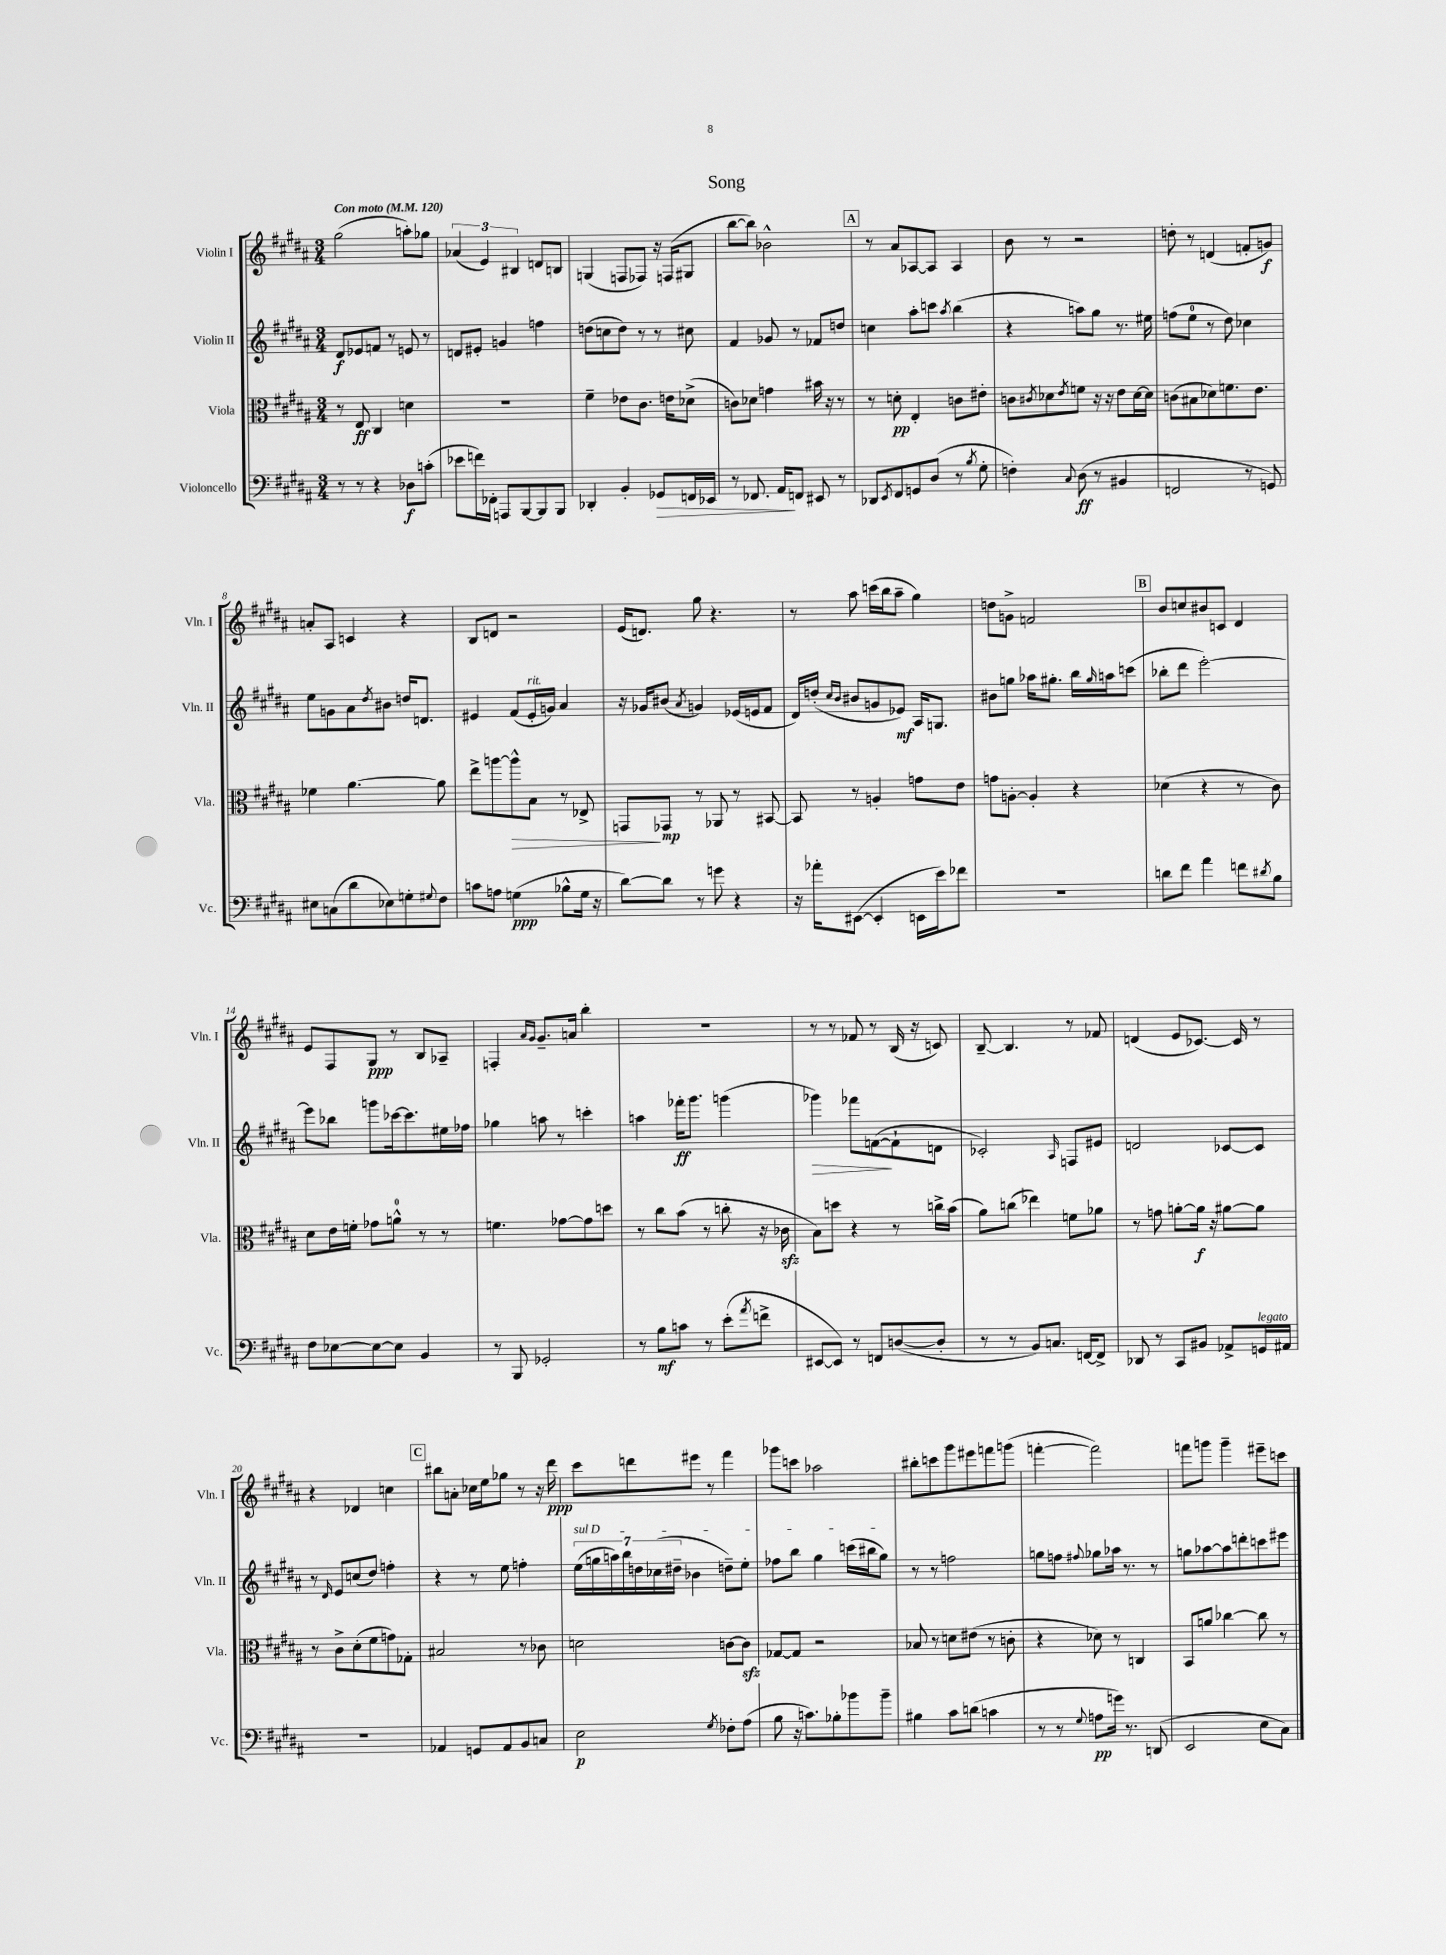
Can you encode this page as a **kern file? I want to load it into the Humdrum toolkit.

**kern	**kern	**kern	**kern
*staff4	*staff3	*staff2	*staff1
*clefF4	*clefC3	*clefG2	*clefG2
*k[f#c#g#d#a#]	*k[f#c#g#d#a#]	*k[f#c#g#d#a#]	*k[f#c#g#d#a#]
*M3/4	*M3/4	*M3/4	*M3/4
*MM120	*MM120	*MM120	*MM120
8r	8r	8d#	(2gg#
8r	8E	8e-	.
4r	4C#	8f	.
.	.	8r	.
8D-	4d	8e	8aa')
(8c'	.	8r	8gg-
=	=	=	=
8e-	2.r	8d	(6a-
16f)	.	8e#'	.
.	.	.	6e)
16FF-'	.	.	.
8AAA	.	4g	.
.	.	.	6B#
[8BBB	.	.	.
8BBB]	.	4ff	8d
8BBB	.	.	8B
=	=	=	=
4DD-'	4f#~	(8dd	(4G
.	.	8cc	.
4BB'	8e-	8dd)	8F
.	8.c#	8r	8F-)
8GG-	.	8r	16r
.	16e	.	(16F
16FF	(8d-^	8cc#	8G#
16EE-	.	.	.
=	=	=	=
8r	8c)	4f#	[8bb
8.FF-	8d-	.	8bb])
.	4g	8g-	2b-^^
16AA#	.	.	.
8FF	.	8r	.
8EE#	16b#	8f-	.
.	16r	.	.
8r	8r	8dd	.
=	=	=	=
8DD-	8r	4cc	8r
8qEE	.	.	.
8FF#	8d'	.	8a#
8GG	4E'	8aa#'	[8A-
(8D#	.	8ccc	8A-]
.	.	8qaa#	.
8r	8c	(4bb	4A-
8qB	.	.	.
8G#'	8e#'	.	.
=	=	=	=
4F')	8c	4r	8b
.	8qc#	.	.
.	8d-	.	8r
8qqC#	8qe	.	.
(8D#	8f	8aa)	2r
8r	16r	8gg#	.
.	16r	.	.
4BB#	8e	8.r	.
.	[16d-	.	.
.	16d-]	16ee#	.
=	=	=	=
2FF	(8c	(8ff	8dd'
.	8B#	8ee	8r
.	8d-)	8r	(4d
.	8.f	8dd#)	.
8r	.	4cc-	8f'
.	8.e	.	.
8GG)	.	.	8g)
=	=	=	=
8E#	4f-	8ee	8a'
(8C	.	8g	8A#
8d#	[4.a#	8a#	4c
.	.	8qdd#	.
8E-)	.	8b#	.
8G'	.	16dd	4r
.	.	8.d	.
8qqG#	.	.	.
8F#	8a#]	.	.
=	=	=	=
8c	8ee^	4e#	8B
8A	[8aa	.	8d
(4G	8aa^^]	(8f#	2r
.	8B	16e#'	.
.	.	16g)	.
8B-^^	8r	4a#	.
16G	8E-^	.	.
16r	.	.	.
=	=	=	=
[8d#)	8GG	16r	(16e
.	.	16g-	8.d)
8d#]	8GG-	(8b#	.
.	.	8qa#	.
8r	8r	4g)	8gg#
8g	8AA-	.	4.r
4r	8r	(16e-	.
.	.	16e	.
.	[8BB#	8f#	.
=	=	=	=
16r	8BB#]	16d#)	8r
16a-'	.	(16dd'	.
.	.	16qqcc#	.
.	.	16qqb	.
([8EE#	8r	8b#	8aa#
4EE#']	4A'	8g	(16ccc
.	.	.	16bb
.	.	8e-)	8aa#~
16EE	8g	16A#	4gg#)
16e)	.	8.G	.
8f-	8e	.	.
=	=	=	=
2.r	8g	8b#	8dd
.	[8A'	8gg	8g^
.	4A']	16aa-	2f
.	.	8.gg#'	.
.	4r	16bb	.
.	.	16qqgg#	.
.	.	16aa	.
.	.	(8ccc	.
=	=	=	=
8d	(4d-	8bb-'	8b
8f#	.	8ddd#	8cc
4a#	4r	[2eee')	8b#
.	.	.	8c
8f	8r	.	4d#
8qd#	.	.	.
8B	8c#)	.	.
=	=	=	=
8F#	8d#	8eee]	8e
[8E-	16e	8bb-	8F#
.	16f'	.	.
8E-_	8g-	8ggg	8G#
8E-]	8a^^	[16ccc-	8r
.	.	8.ccc-]	.
4BB	8r	.	8B
.	8r	16ee#	8A-~
.	.	16ff-	.
=	=	=	=
8r	4.f	4gg-	4F'
8BBB	.	.	.
.	.	.	16qqa#
.	.	.	16qqg#
2GG-'	.	8aa	8.g#~
.	[8g-	8r	.
.	.	.	16a
.	8g-]	4ccc'	4bb'
.	8dd	.	.
=	=	=	=
8r	8r	4aa	2.r
8B	8cc#	.	.
8c	(8b	16fff-'	.
.	.	8.ggg#	.
8r	8r	.	.
(8e'	8cc'	(4ggg	.
8qa#	.	.	.
8f^	16r	.	.
.	16c-	.	.
=	=	=	=
[8EE#	8B)	4ggg-)	8r
8EE#])	8dd	.	8r
8r	4r	8fff-	8f-
8FF	.	([8f	8r
([8D	8r	8f`]	(16B
.	.	.	16r
8D']	16cc^	8d	8c)
.	(16b	.	.
=	=	=	=
8r	8a#)	2c-')	[8B~
8r	(8cc	.	4.B]
8BB)	4ee-)	.	.
8.C	.	.	.
.	.	16qqA#	.
.	8f	8F	8r
[16FF	.	.	.
8FF^]	8a-	8e#	8f-
=	=	=	=
8DD-	8r	2d	(4d
8r	8g	.	.
8CC#	[8a'	.	8e
8BB#	16a]	.	[8.c-)
.	16r	.	.
8AA-^	[8a#	[8c-	.
.	.	.	16c-]
16GG	8a#]	8c-]	8r
16AA#	.	.	.
=	=	=	=
2.r	8r	8r	4r
.	.	16qqd#	.
.	8c#^	8e	.
.	(8d#'	(8cc	4d-
.	8f#	8dd#)	.
.	8g)	4ff'	4cc
.	8G-'	.	.
=	=	=	=
4AA-	2B#	4r	8bb#
.	.	.	8a'
8GG	.	8r	16cc-
.	.	.	16ee
8AA-	.	8ee	8gg-
8BB	8r	4ff'	8r
8C	8c-	.	16r
.	.	.	16ddd#
=	=	=	=
2E	2d	(28ee	8ccc#
.	.	28gg	.
.	.	28aa)	.
.	.	28bb	.
.	.	.	8ddd
.	.	28dd	.
.	.	(28cc-	.
.	.	28dd#~	.
.	.	4b-	8eee#
.	.	.	8r
8qG#	.	.	.
8F-'	[8c	8dd~)	4fff#
(8A#	8c]	8ee'	.
=	=	=	=
8B	[8G-	8ff-	8ggg-
16r	8G-]	8bb	8ccc
8.c)	.	.	.
.	2r	4gg#	2aa-
8B-'	.	.	.
8b-	.	(16ccc	.
.	.	16bb#	.
8b-~	.	8gg#)	.
=	=	=	=
4B#	8B-	8r	8bb#'
.	8r	8r	8ccc
8c#	8d	2ff	8ggg#
(8d	(8e#	.	8eee#
4c	8r	.	8fff
.	8c'	.	(8ggg
=	=	=	=
8r	4r	8gg	[4fff'
8r	.	8ff	.
8qqG#	.	8qqff#	.
8A	8d-)	8gg-	2fff])
16g)	8r	16aa-	.
8.r	.	8.r	.
.	4C	.	.
(8DD	.	8r	.
=	=	=	=
2EE	8BB	8gg	8fff
.	8a	[8aa-	8ggg
.	[4cc-	8aa-]	4ggg~
.	.	8ddd'	.
8E	8cc-]	8ccc	8eee#~
8C#)	8r	8eee#	8ccc
==	==	==	==
*-	*-	*-	*-
